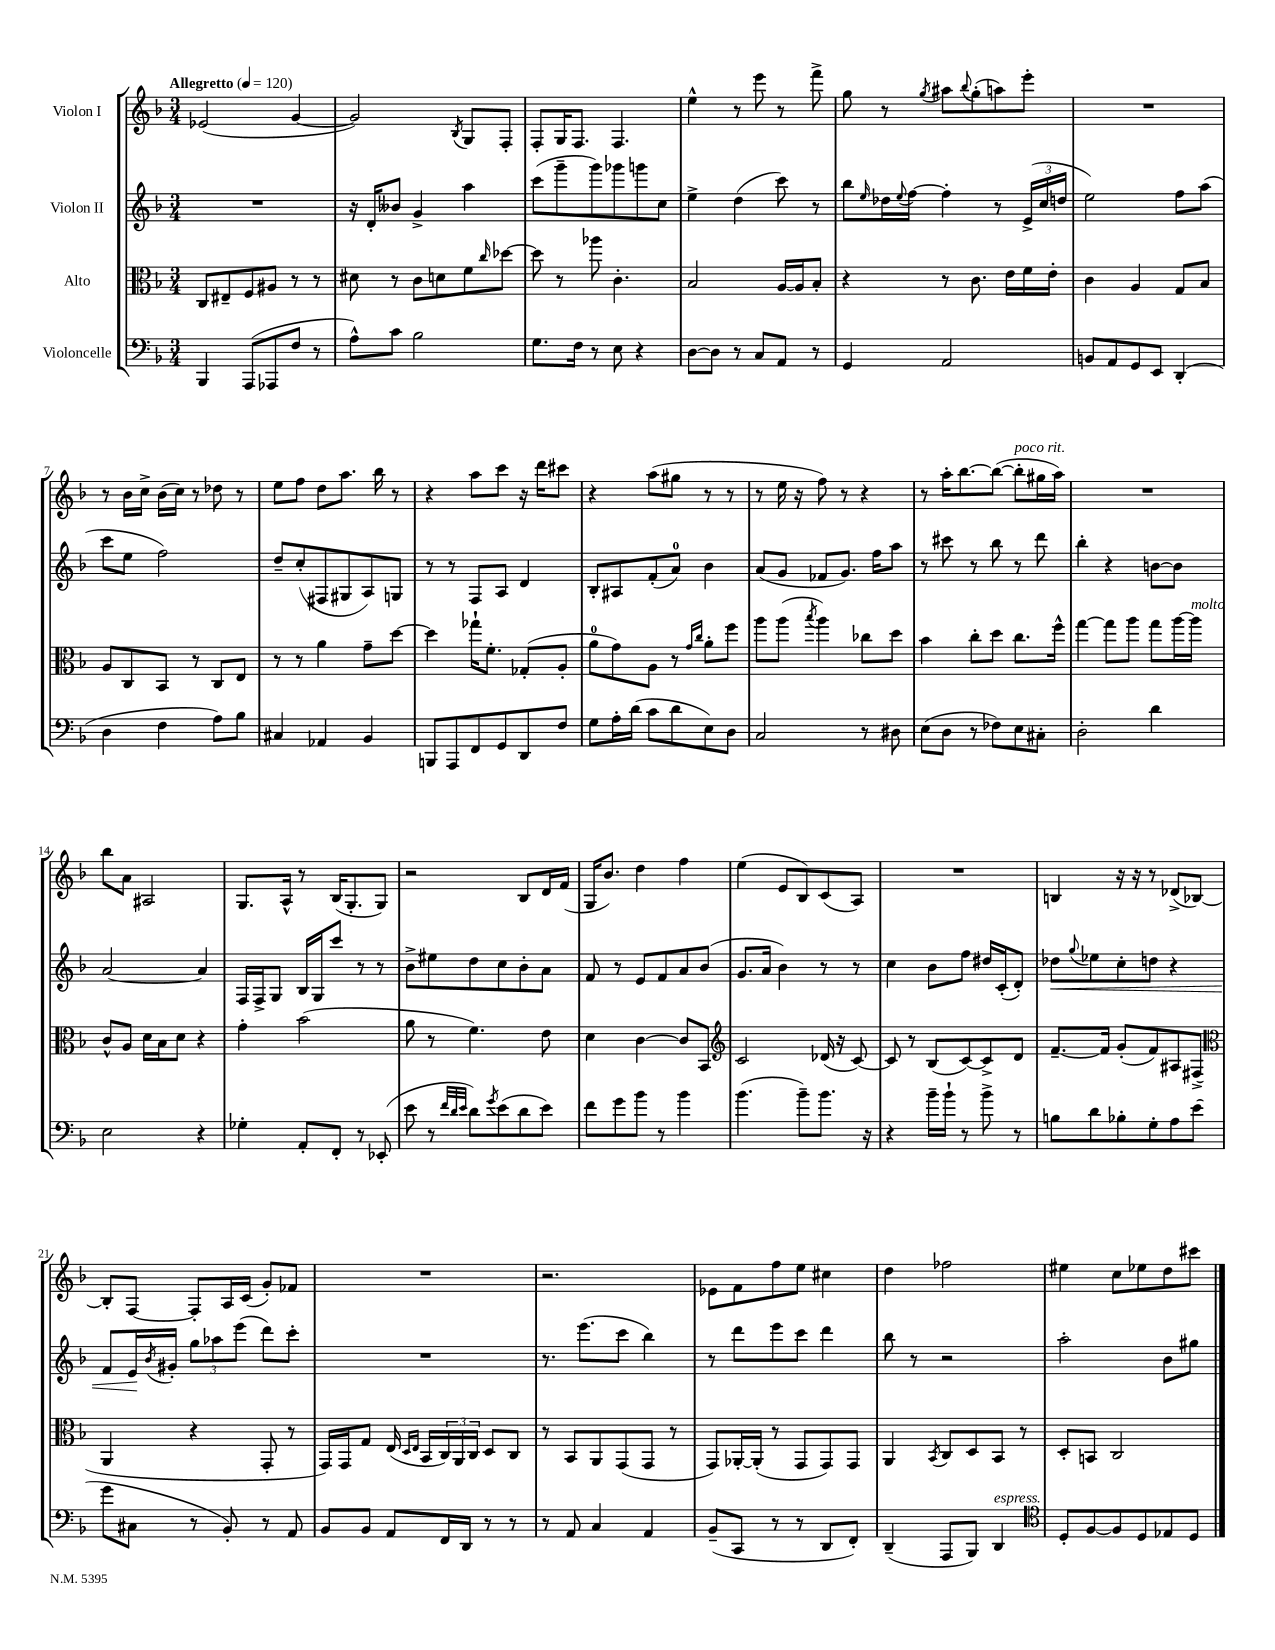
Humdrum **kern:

**kern	**kern	**kern	**kern
*staff4	*staff3	*staff2	*staff1
*clefF4	*clefC3	*clefG2	*clefG2
*k[b-]	*k[b-]	*k[b-]	*k[b-]
*M3/4	*M3/4	*M3/4	*M3/4
*MM120	*MM120	*MM120	*MM120
4BBB-	8C	2.r	(2e-
.	8E#~	.	.
(8AAA	8F	.	.
8AAA-	8A#	.	.
8F	8r	.	[4g
8r	8r	.	.
=	=	=	=
8A^^)	8d#	16r	2g])
.	.	16d'	.
8c	8r	8b--	.
2B-	8c	4g^	.
.	8d	.	.
.	.	.	8qB-
.	8f	4aa	8G
.	16qqcc	.	.
.	[8dd-	.	8F'
=	=	=	=
8.G	8dd-]	(8ccc	8F'
.	8r	8ggg~	16G
16F	.	.	8.F
8r	8aa-	8ggg)	.
8E	4.c'	8ggg-	4.F
4r	.	8ggg	.
.	.	8cc	.
=	=	=	=
[8D	2B-	4ee^	4ee^^
8D]	.	.	.
8r	.	(4dd	8r
8C	.	.	8eee
8AA	[16A	8ccc)	8r
.	16A]	.	.
8r	8B-'	8r	8fff^
=	=	=	=
4GG	4r	8bb-	8gg
.	.	16qqee	.
.	.	16dd-	8r
.	.	8qqee	.
.	.	[16ff	.
.	.	.	8qgg
2AA	8r	4ff']	8aa#
.	.	.	8qqbb-
.	8.c	.	(8gg'
.	.	8r	8aa)
.	16e	.	.
.	16f	(24e^	8eee'
.	.	24cc	.
.	16e'	.	.
.	.	24dd	.
=	=	=	=
8BB	4c	2ee)	2.r
8AA	.	.	.
8GG	4A	.	.
8EE	.	.	.
(4DD'	8G	8ff	.
.	8B-	(8aa	.
=	=	=	=
4D	8A	8ccc	8r
.	8C	8ee	16b-
.	.	.	16cc^
4F	8BB-	2ff)	(16b-
.	.	.	16cc)
.	8r	.	8r
8A)	8C	.	8dd-
8B-	8E	.	8r
=	=	=	=
4C#	8r	8dd~	8ee
.	8r	(8cc'	8ff
4AA-	4a	8F#	8dd
.	.	8G#	8.aa
4BB-	8g~	8A)	.
.	.	.	16bb-
.	[8dd	8G	8r
=	=	=	=
8BBB	4dd]	8r	4r
8AAA	.	8r	.
8FF	16gg-`	8F	8aa
.	8.f'	.	.
8GG	.	8A	8ccc
8DD	(8G-'	4d	16r
.	.	.	16ddd
8F	8A'	.	8ccc#
=	=	=	=
8G	8a	8B-'	4r
16A'	8g)	8A#	.
(16d	.	.	.
8c	8A	(8f'	(8aa
8d	8r	8a)	8gg#
.	16qqg	.	.
.	16qqcc	.	.
8E)	8a'	4b-	8r
8D	8ff	.	8r
=	=	=	=
2C	8aa	(8a	8r
.	(8aa	8g	16ee
.	.	.	16r
.	8qbb-	.	.
.	4aa)	8f-	8ff)
.	.	8.g)	8r
8r	8cc-	.	4r
.	.	16ff	.
8D#	8dd	8aa	.
=	=	=	=
(8E	4b-	8r	8r
8D	.	8ccc#	16aa'
.	.	.	[8.bb-
8r	8cc'	8r	.
8F-)	8dd	8bb-	(8bb-_
8E	8.cc	8r	8bb-']
8C#'	.	8ddd	16gg#
.	16ff^^	.	16aa)
=	=	=	=
2D'	[4gg	4bb-'	2.r
.	8gg]	4r	.
.	8aa	.	.
4d	8gg	[8b	.
.	[16aa	8b]	.
.	16aa]	.	.
=	=	=	=
2E	8c^^	[2a	8bb-
.	8A	.	8a
.	16d	.	2A#
.	16B-	.	.
.	8d	.	.
4r	4r	4a]	.
=	=	=	=
4G-'	4g'	16F	8.G
.	.	16F^	.
.	.	8G	.
.	.	.	16A^^
8AA'	(2b-	16B-	8r
.	.	16G	.
8FF'	.	8ccc	(16B-
.	.	.	8.G'
8r	.	8r	.
(8EE-'	.	8r	8G)
=	=	=	=
8e	8a	8b-^	2r
8r	8r	8ee#	.
32qqf	.	.	.
32qqd	.	.	.
32qqe	.	.	.
8d)	4.f)	8dd	.
8qg	.	.	.
(8e	.	8cc	.
8d	.	8b-'	8B-
8e)	8e	8a	16d
.	.	.	(16f
=	=	=	=
8f	4d	8f	16G
.	.	.	8.b-)
8g	.	8r	.
8b-	[4c	8e	4dd
8r	.	8f	.
4b-	8c]	8a	4ff
.	8BB-	(8b-	.
=	=	=	=
*	*clefG2	*	*
(4.b-	2c	8.g	(4ee
.	.	16a	.
.	.	4b-)	8e
8b-~)	.	.	8B-)
8.b-	(16d-	8r	(8c
.	16r	.	.
.	[8c)	8r	8A)
16r	.	.	.
=	=	=	=
4r	8c]	4cc	2.r
.	8r	.	.
16b-~	(8B-	8b-	.
16b-`	.	.	.
8r	[8c)	8ff	.
8b-^	8c^]	16dd#	.
.	.	(16c'	.
8r	8d	8d')	.
=	=	=	=
8B	[8.f~	8dd-	4B
.	.	8qqgg	.
8d	.	8ee-	.
.	16f]	.	.
8B-'	(8g'	8cc'	16r
.	.	.	16r
8G'	8f)	8dd	8r
8A	8A#	4r	(8d-^
(8e	(8F#^	.	[8B-)
=	=	=	=
*	*clefC3	*	*
8g	4AA	8f	8B-']
8C#	.	16e	[8F
.	.	8qb-	.
.	.	16g#'	.
8r	4r	12gg	8F']
.	.	12aa-	.
8BB-')	.	.	16A
.	.	(12eee	.
.	.	.	(16c
8r	8GG'	8ddd)	8g')
8AA	8r	8ccc'	8f-
=	=	=	=
8BB-	16GG)	2.r	2.r
.	16GG	.	.
8BB-	8G	.	.
8AA	(16E	.	.
.	16qqD	.	.
.	16qqE	.	.
.	16BB-	.	.
16FF	24C)	.	.
.	24AA	.	.
16DD	.	.	.
.	24C	.	.
8r	8D	.	.
8r	8C	.	.
=	=	=	=
8r	8r	8.r	2.r
8AA	8BB-	.	.
.	.	(8.eee	.
4C	8AA	.	.
.	(8GG	8ccc	.
4AA	8GG	4bb-)	.
.	8r	.	.
=	=	=	=
(8BB-~	8GG)	8r	8e-
8CC	[16AA-'	8ddd	8f
.	(16AA-']	.	.
8r	8r	8eee	8ff
8r	8GG	8ccc	8ee
8DD	8GG)	4ddd	4cc#
8FF')	8GG	.	.
=	=	=	=
(4DD~	4AA	8bb-	4dd
.	.	8r	.
.	8qBB-	.	.
8AAA	8C	2r	2ff-
8BBB-)	8D	.	.
4DD	8BB-	.	.
.	8r	.	.
=	=	=	=
*clefC4	*	*	*
8D'	8D'	2aa'	4ee#
[8F	8BB	.	.
8F]	2C	.	8cc
8D	.	.	8ee-
8E-	.	8b-	8dd
8D	.	8gg#	8ccc#
==	==	==	==
*-	*-	*-	*-
